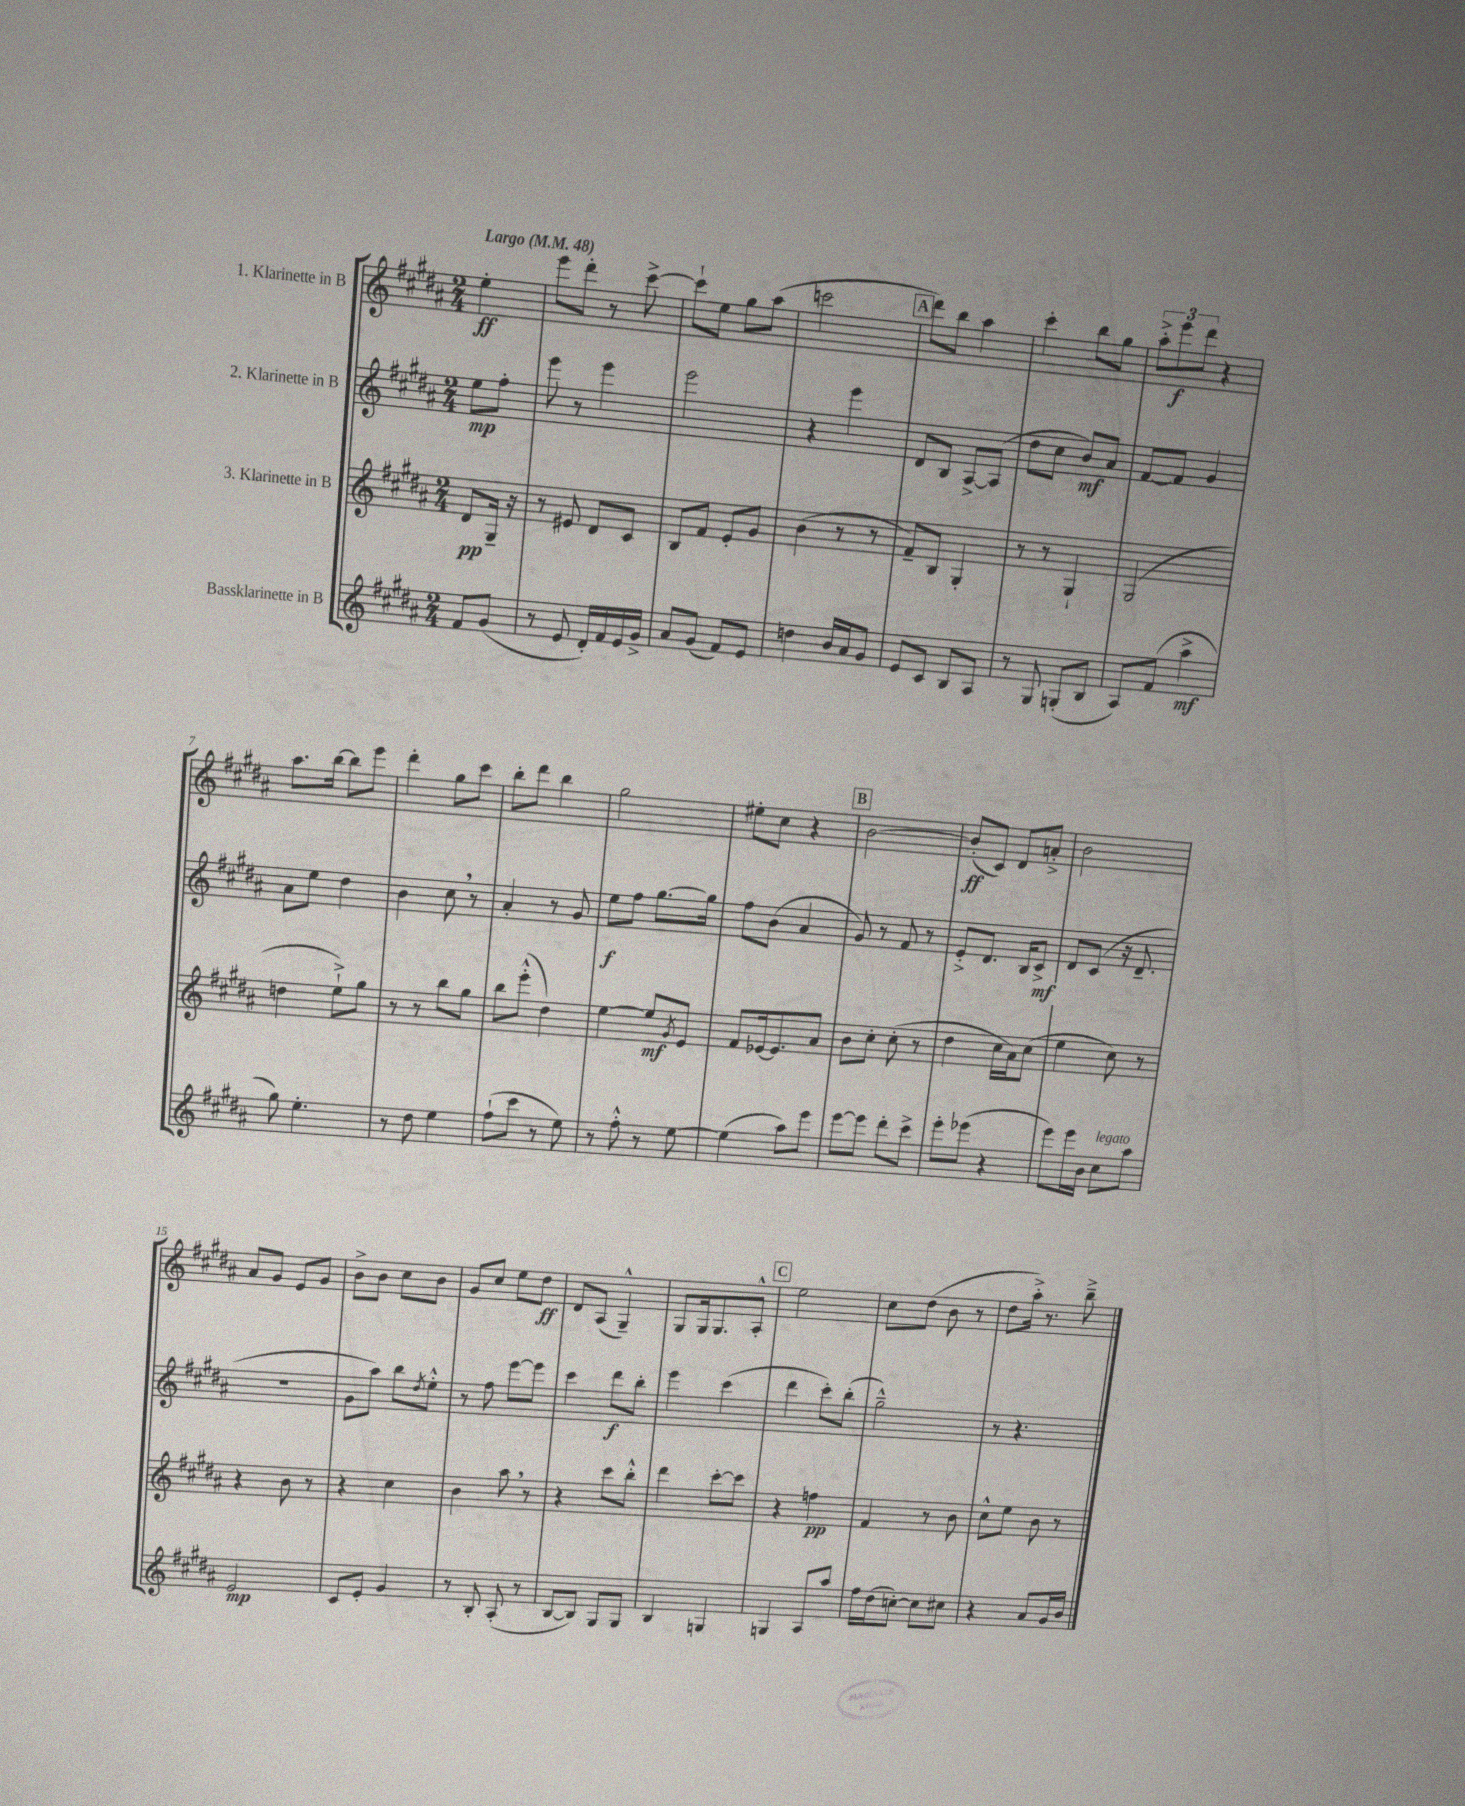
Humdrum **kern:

**kern	**kern	**kern	**kern
*staff4	*staff3	*staff2	*staff1
*clefG2	*clefG2	*clefG2	*clefG2
*k[f#c#g#d#a#]	*k[f#c#g#d#a#]	*k[f#c#g#d#a#]	*k[f#c#g#d#a#]
*M2/4	*M2/4	*M2/4	*M2/4
*MM48	*MM48	*MM48	*MM48
8f#	8d#	8ee	4ee'
(8g#	16G#~	8ff#'	.
.	16r	.	.
=	=	=	=
8r	8r	8eee	8eee
8e	8e#	8r	8ddd#'
16d#')	8d#	4eee	8r
16f#	.	.	.
16e	8c#	.	[8ccc#^
16g#^	.	.	.
=	=	=	=
8a#	8B	2eee	8ccc#`]
(8g#	8f#	.	8ee
8f#)	8e'	.	8gg#
8e	8g#	.	(8aa#
=	=	=	=
4dd	(4b	4r	2ccc
16b	8r	4eee	.
16a#	.	.	.
8g#	8r	.	.
=	=	=	=
8e	8f#~)	8d#	8ddd#)
8c#	8B	8B	8bb
8B	4G#'	[8A#^	4aa#
8A#	.	(8A#]	.
=	=	=	=
8r	8r	8dd#	4ccc#'
8G#	8r	8cc#	.
(8G'	4G#`	8b)	8bb
8B	.	8a#	8gg#
=	=	=	=
8A#)	(2G#	[8f#	12aa#'^
.	.	.	12eee
(8f#	.	8f#]	.
.	.	.	12ddd#
4aa#^	.	4g#	4r
=	=	=	=
8gg#)	4dd	8a#	8.aa#
4.ee'	.	8ee	.
.	.	.	[16bb
.	8ee`^)	4dd#	8bb]
.	8gg#	.	8eee
=	=	=	=
8r	8r	4b	4ddd#'
8dd#	8r	.	.
4ee	8bb	8cc#	8gg#
.	8gg#	8r	8ccc#
=	=	=	=
(8ff#`	8bb	4a#'	8bb'
8ccc#	(8eee'^^	.	8ddd#
8r	4dd#)	8r	4bb
8ee)	.	8g#	.
=	=	=	=
8r	[4ee	8ee	2gg#
8ff#'^^	.	8ff#	.
8r	8ee]	[8.gg#	.
.	8qg#	.	.
[8ee	8e	.	.
.	.	16gg#]	.
=	=	=	=
(4ee]	8f#	8ff#	8ee#'
.	[16e-	(8b	8cc#
.	8.e-]	.	.
8aa#)	.	4a#	4r
8eee	8a#	.	.
=	=	=	=
[8eee	8b	8g#)	[2b
8eee]	8cc#'	8r	.
8ddd#'	(8cc#'	8f#	.
8ccc#^	8r	8r	.
=	=	=	=
8eee'	4dd#	8e'^	(8b']
(8eee-	.	8.d#	8c#)
4r	16cc#	.	8d#
.	16a#)	16B	.
.	(8cc#	8c#^	8a'^
=	=	=	=
8eee)	4ee	8d#	2b
16eee	.	(8c#	.
16b	.	.	.
8cc#	8cc#)	16r	.
.	.	8.d#~	.
8aa#	8r	.	.
=	=	=	=
2e	4r	2r	8a#
.	.	.	8g#
.	8b	.	8e
.	8r	.	8g#
=	=	=	=
8c#	4r	8g#	8b^
8e'	.	8aa#)	8b
4g#	4cc#	8bb	8cc#
.	.	8qdd#	.
.	.	8ee'^^	8b
=	=	=	=
8r	4b	8r	8g#
8B'	.	8ff#	8cc#
(8A#'	8aa#	[8eee	8ee
8r	8r	8eee]	8dd#
=	=	=	=
[8B	4r	4ccc#	8d#
8B])	.	.	(8A#
8G#	8ccc#	8ddd#	4G#~^^)
8G#	8bb'^^	8bb'	.
=	=	=	=
4B	4ddd#	4eee	8G#
.	.	.	16G#
.	.	.	8.G#
4G	[8ccc#'	(4ccc#	.
.	8ccc#]	.	8A#'^^
=	=	=	=
4G	4r	4ddd#	2ee
8A#	4ff	8ccc#')	.
8aa#	.	(8bb'	.
=	=	=	=
16ff#	4f#	2gg#~^^)	8cc#
(16dd#	.	.	.
[8cc')	.	.	(8dd#
8cc]	8r	.	8b
8cc#	8b	.	8r
=	=	=	=
4r	8cc#^^	8r	8dd#
.	8ee	4.r	16aa#'^)
.	.	.	8.r
8a#	8b	.	.
16g#	8r	.	8bb~^
16b	.	.	.
==	==	==	==
*-	*-	*-	*-
